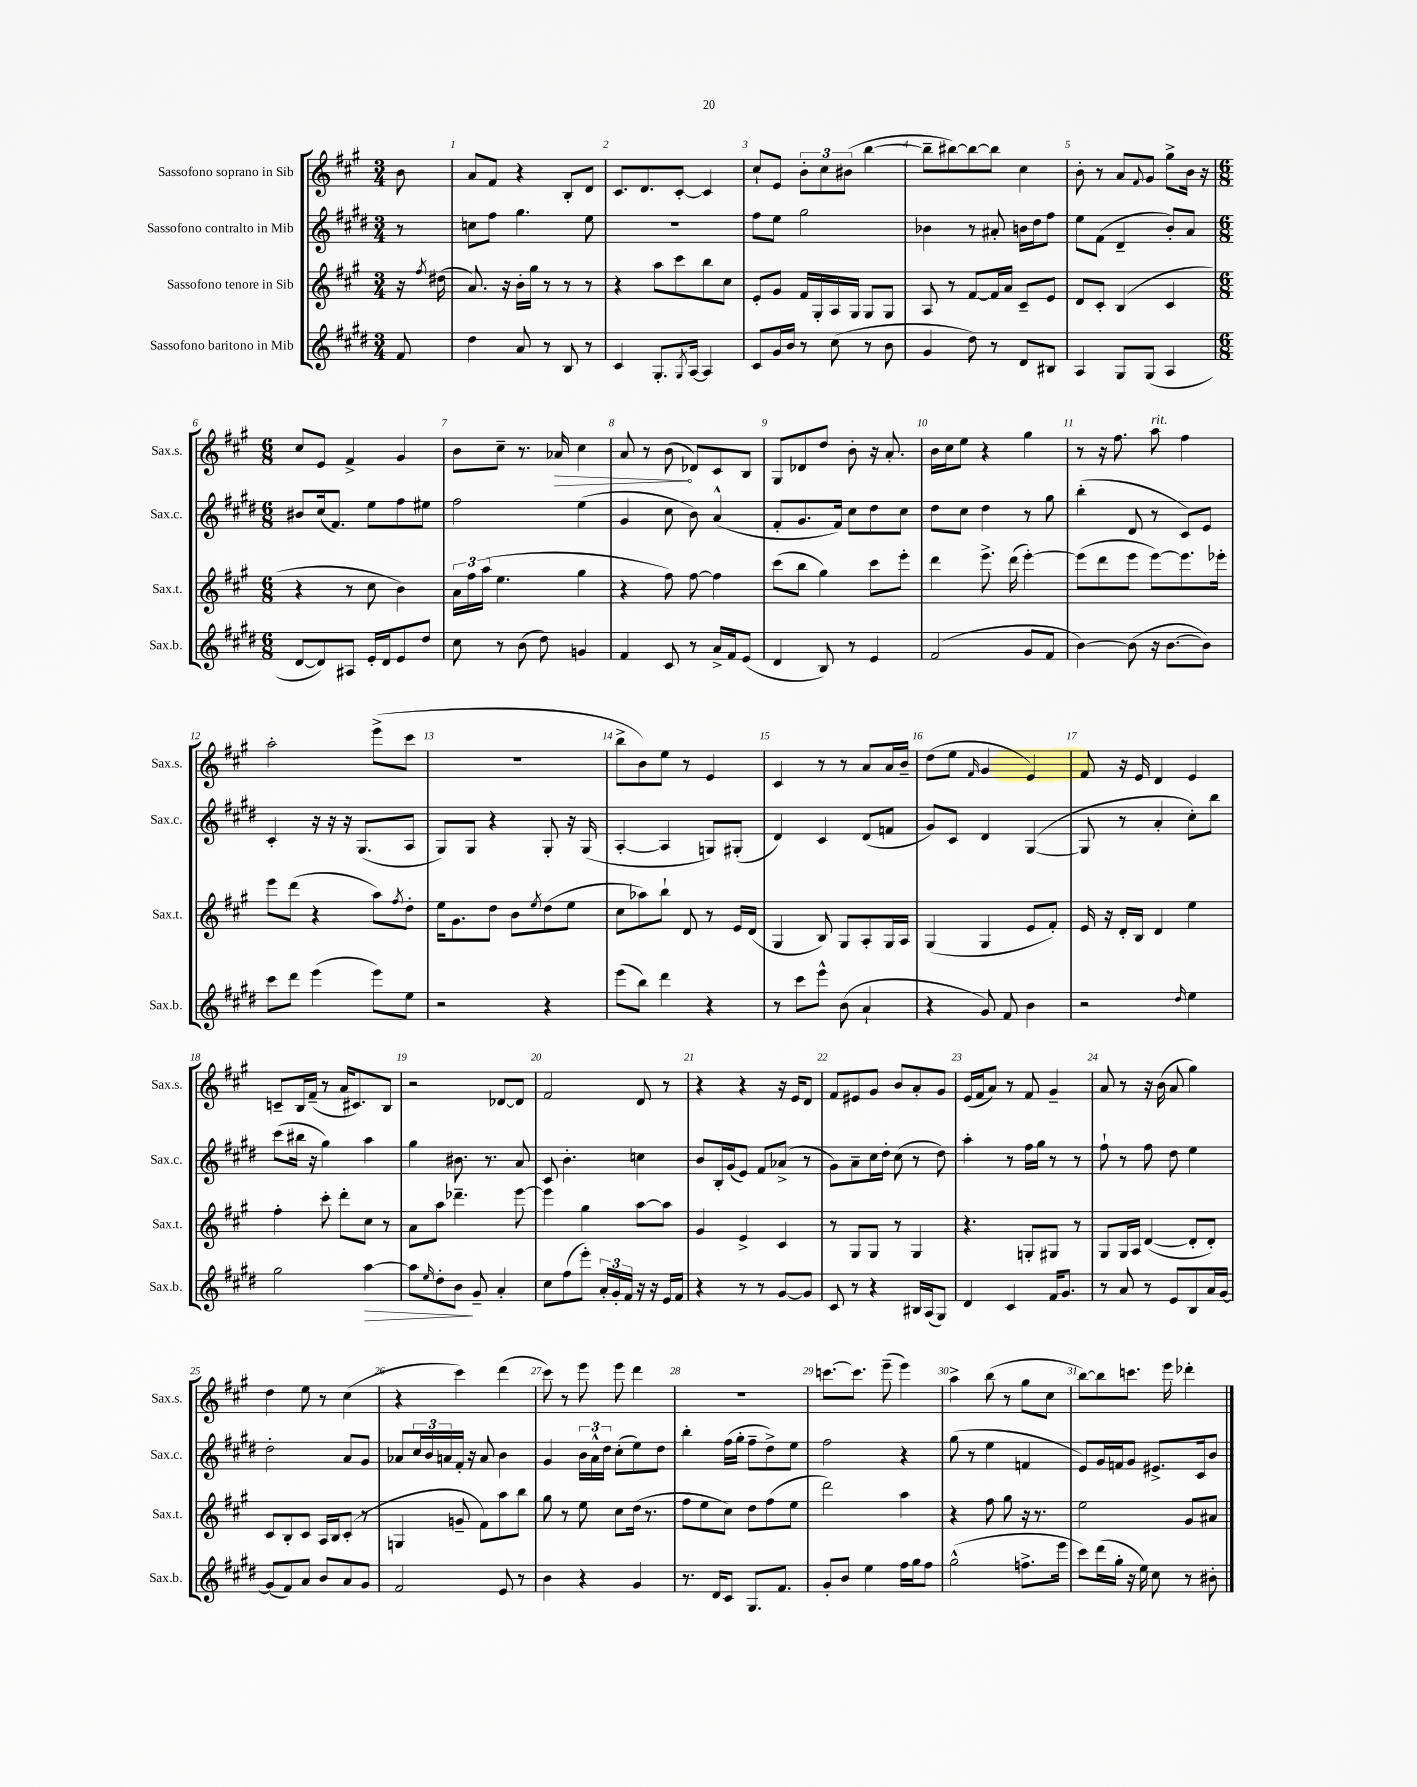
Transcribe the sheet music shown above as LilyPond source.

<<
\new StaffGroup <<
\new Staff = "s0" \with { instrumentName = "Sassofono soprano in Sib" shortInstrumentName = "Sax.s." } {
    \clef treble \key a \major \numericTimeSignature \time 3/4 \partial 8
    b'8 |
    a'8 fis'8 r4 b8-. d'8 |
    cis'8. d'8. cis'8~-. cis'4 |
    cis''8-! e'8 \tuplet 3/2 { b'8-. cis''8 bis'8( } b''4~ |
    b''8-- bis''8~) bis''8~ bis''8 cis''4 |
    b'8-. r8 a'8 \appoggiatura { fis'8 } gis'8 gis''8-> b'16 r16 |
    \numericTimeSignature \time 6/8 cis''8 e'8 fis'4-> gis'4 |
    b'8 cis''8-- r8. \once \override Hairpin.circled-tip = ##t aes'16\> cis''4 |
    a'8 r8 b'8\!( des'8) cis'8 b8 |
    gis8 des'8 d''8 b'8-. r16 a'8.-. |
    b'16 cis''16 e''8 r4 gis''4 |
    r8 r16 fis''8. a''8^\markup { \italic "rit." } fis''4 |
    a''2-. e'''8->( cis'''8 |
    R2. |
    b''8-> b'8) e''8 r8 e'4 |
    cis'4 r8 r8 a'8 a'16 b'16-- |
    d''8( e''8 \grace { fis'16 } gis'4 e'4) |
    fis'8 r16 e'16 d'4 e'4 |
    c'8-- b16 fis'16--( r8 a'16 cis'8.) b8 |
    r2 des'8~ des'8 |
    fis'2 d'8 r8 |
    r4 r4 r16 e'16 d'8 |
    fis'8 eis'8 gis'8 b'8 a'8-. gis'8 |
    e'16( fis'16 a'8) r8 fis'8 gis'4-- |
    a'8 r8 r16 b'16( a'8 gis''4) |
    d''4 e''8 r8 cis''4( |
    r4 cis'''4) d'''4( |
    cis'''8) r8 e'''8 e'''8 d'''4 |
    R2. |
    c'''8.~ c'''8. e'''8--( e'''4) |
    a''4-> b''8( r8 gis''8 cis''8 |
    b''8~) b''8 c'''8. e'''16 des'''4-. \bar "|." |
}
\new Staff = "s1" \with { instrumentName = "Sassofono contralto in Mib" shortInstrumentName = "Sax.c." } {
    \clef treble \key e \major \numericTimeSignature \time 3/4 \partial 8
    r8 |
    c''8 fis''8 gis''4. e''8 |
    R2. |
    fis''8 e''8 gis''2 |
    bes'4 r8 ais'8-. b'16 dis''16 fis''8 |
    e''8 fis'8( dis'4-- b'8-.) a'8 |
    \numericTimeSignature \time 6/8 bis'8 cis''16( fis'8.) e''8 fis''8 eis''8 |
    fis''2 e''4( |
    gis'4 cis''8 b'8) a'4-^( |
    fis'8-. gis'8. fis'16) cis''8 dis''8 cis''8 |
    dis''8 cis''8 dis''4 r8 gis''8 |
    b''4-.( dis'8 r8 cis'8) e'8 |
    cis'4-. r16 r16 r16 gis8.( a8 |
    gis8) gis8 r4 gis8-. r16 gis16( |
    a4~-. a4 g8) gis8-.( |
    dis'4) cis'4 dis'8( f'8 |
    gis'8) cis'8 dis'4 gis4~( |
    gis8 r8 a'4-. cis''8-.) b''8 |
    cis'''8( bis''16 r16 gis''4) a''4 |
    gis''4 bis'8. r8. a'8 |
    cis'8 b'4.-. c''4 |
    b'8 b16-. gis'16( e'8) fis'8 aes'8->( r8 |
    gis'8) a'8-- cis''16 dis''16-. cis''8( r8 dis''8) |
    a''4-. r8 fis''16 gis''16 r8 r8 |
    fis''8-! r8 fis''8 dis''8 e''4 |
    dis''2-. a'8 gis'8 |
    aes'8 \tuplet 3/2 { cis''16 b'16 a'16 } fis'16-. r16 a'8 b'4 |
    gis'4 \tuplet 3/2 { b'16 a'16-^ dis''16 } cis''8-.( e''8) dis''8 |
    b''4-. fis''16( gis''16-. fis''8-- dis''8->) e''8 |
    fis''2 r4 |
    gis''8( r8 e''4 f'4 |
    e'8) gis'16 f'16 gis'8 eis'8.-> cis'16 b'8 \bar "|." |
}
\new Staff = "s2" \with { instrumentName = "Sassofono tenore in Sib" shortInstrumentName = "Sax.t." } {
    \clef treble \key a \major \numericTimeSignature \time 3/4 \partial 8
    r16 \acciaccatura { fis''8 } dis''16( |
    a'8.) r16 b'16-. gis''16 r8 r8 r8 |
    r4 a''8 cis'''8 b''8 cis''8 |
    e'8-. gis'8 fis'16 gis16-. a16 gis16 gis8 gis8 |
    a8 r8 fis'8~ fis'16 a'16 cis'8-- e'8 |
    d'8 cis'8-. b4( cis'4 |
    \numericTimeSignature \time 6/8 r4 r8 cis''8 b'4) |
    \tuplet 3/2 { a'16 fis''16 a''16( } e''4. gis''4 |
    r4 fis''8) fis''8~ fis''4 |
    cis'''8( b''8 gis''4) cis'''8 e'''8-. |
    d'''4 e'''8.-> d'''16( e'''4~-.) |
    e'''8( d'''8 e'''8 e'''8~) e'''8. ees'''16-. |
    e'''8 d'''8( r4 a''8) \acciaccatura { fis''8 } d''8-. |
    e''16 gis'8. d''8 b'8 \acciaccatura { e''8 } d''8( e''8 |
    cis''8 aes''8) b''8-! d'8 r8 e'16 d'16( |
    gis4 b8) gis8 a8-. gis16 a16 |
    gis4( gis4 e'8 fis'8-.) |
    e'16 r16 d'16-. b16 d'4 e''4 |
    fis''4-. cis'''8-. d'''8-. cis''8 r8 |
    a'8 a''8 des'''4.-- e'''8~ |
    e'''4 gis''4 a''8~ a''8 |
    gis'4 e'4-> cis'4 |
    r8 gis8 gis8 r8 gis4 |
    r4. g8-. gis8 r8 |
    gis8 gis16 a16 d'4~( d'8-. d'8-.) |
    cis'8 b8-. cis'8 a16 b16 cis'8-.( r8 |
    g4 g'8-- fis'8) a''8 b''8 |
    gis''8 r8 e''8 cis''8 d''16( r8. |
    fis''8 e''8 cis''8) d''8 fis''8( e''8 |
    d'''2) a''4 |
    r4 fis''8 gis''8 r16 r8. |
    e''2 gis'8 ais'8 \bar "|." |
}
\new Staff = "s3" \with { instrumentName = "Sassofono baritono in Mib" shortInstrumentName = "Sax.b." } {
    \clef treble \key e \major \numericTimeSignature \time 3/4 \partial 8
    fis'8 |
    dis''4 a'8 r8 b8 r8 |
    cis'4 gis8.-. \acciaccatura { gis8 } a16~ a4 |
    cis'8 gis'16 b'16 r8 cis''8( r8 b'8 |
    gis'4 dis''8) r8 dis'8 bis8 |
    a4 gis8 gis8( a4 |
    \numericTimeSignature \time 6/8 dis'8~ dis'8) ais8 e'16-. dis'16 e'8 dis''8 |
    cis''8 r8 b'8( dis''8) g'4 |
    fis'4 cis'8 r8 a'16-> fis'16 e'8( |
    dis'4 b8) r8 e'4 |
    fis'2( gis'8 fis'8 |
    b'4~) b'8( r16 b'8.~ b'8) |
    cis'''8 dis'''8 e'''4( e'''8) e''8 |
    r2 r4 |
    e'''8( b''8) dis'''4 r4 |
    r8 cis'''8 e'''8-^ b'8( a'4-! |
    r4 gis'8) fis'8 b'4 |
    r2 \grace { dis''16 } e''4 |
    gis''2 a''4~\> |
    a''8 \grace { e''16 } dis''8-. b'8\! gis'8-- a'4-. |
    cis''8 fis''8( e'''8-.) \tuplet 3/2 { a'16-. gis'16-. fis'16 } r16 r16 e'16 fis'16 |
    r4 r8 r8 gis'8~ gis'8 |
    cis'8 r8 r4 bis16 a16( gis8) |
    dis'4 cis'4 fis'16 gis'8. |
    r8 a'8 r8 e'8 b8 a'16 gis'16~ |
    gis'8( fis'8) a'8 b'8 a'8 gis'8 |
    fis'2 e'8 r8 |
    b'4 r4 gis'4 |
    r8. dis'16 cis'8 gis8. fis'8. |
    gis'8-. b'8 e''4 fis''16 gis''16 fis''8 |
    gis''2-^( f''8.-> e'''16 |
    cis'''8) dis'''16( gis''16-. r16 e''16) cis''8 r8 bis'8-. \bar "|." |
}
>>
>>
\layout { \context { \Score \override BarNumber.break-visibility = ##(#f #t #t) barNumberVisibility = #all-bar-numbers-visible } }
